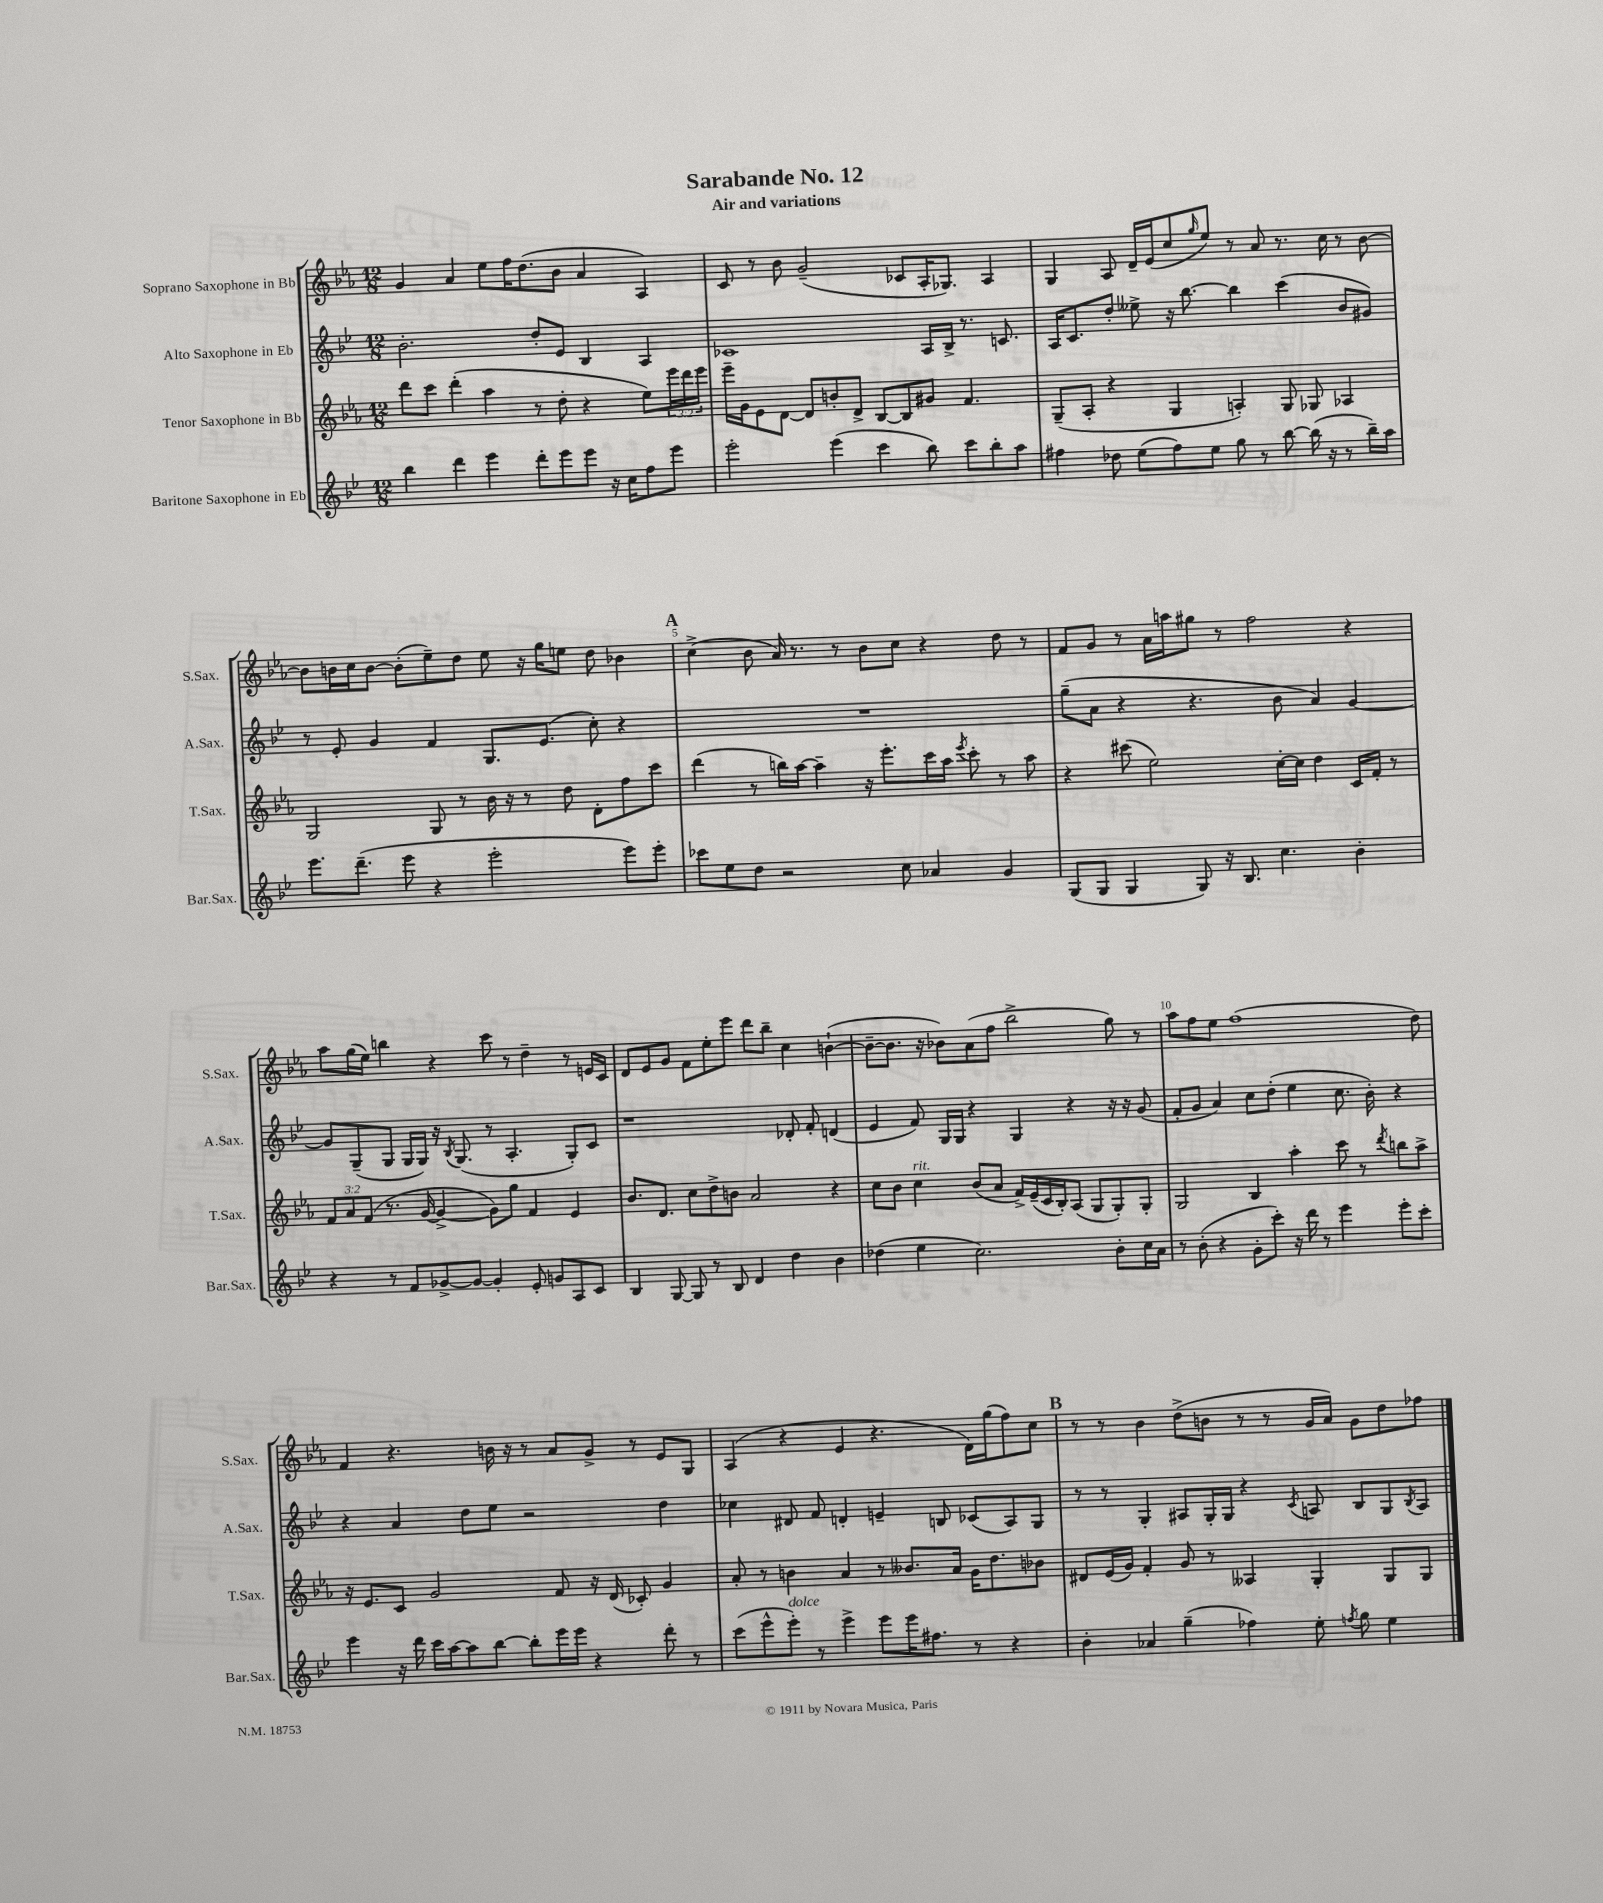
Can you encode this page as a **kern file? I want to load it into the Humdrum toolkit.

**kern	**kern	**kern	**kern
*staff4	*staff3	*staff2	*staff1
*clefG2	*clefG2	*clefG2	*clefG2
*k[b-e-]	*k[b-e-a-]	*k[b-e-]	*k[b-e-a-]
*M12/8	*M12/8	*M12/8	*M12/8
4bb-	8ddd	2.b-'	4g
.	8ccc	.	.
4ddd	(4ddd'	.	4a-
4eee-	4aa-	.	8ee-
.	.	.	16ff
.	.	.	(8.dd
8ddd'	8r	8dd'	.
8eee-	8dd'	8e-	8b-
8eee-	4r	4B-	4a-
16r	.	.	.
16cc	.	.	.
8ff	8ee-)	4A	4A-)
8eee-	24eee-	.	.
.	24ddd	.	.
.	24eee-	.	.
=	=	=	=
2eee-'	16eee-~	1c-	8c
.	16g	.	.
.	8e-	.	8r
.	[8d	.	8b-
.	8d]	.	(2g~
(4eee-	8b'	.	.
.	8d^	.	.
4ccc	[8B-	.	.
.	8B-]	.	8c-
8bb-)	8g#	16A	16A-'
.	.	16B-^	8.G-)
8ccc	4.f	8.r	.
8bb-'	.	.	4A-
.	.	8.c	.
8aa	.	.	.
=	=	=	=
4ff#	(8G~	16A	4G
.	.	8.c	.
.	8A-'	.	.
8dd-	4r	8dd'	8A-
(8ee-	.	8ee--^	16d~
.	.	.	(16e-
8ff#)	4G	16r	8cc
.	.	[8.bb-	.
.	.	.	16qqgg
8ee-	.	.	8ee-)
8gg	4A')	4bb-]	8r
8r	.	.	8a-
[8bb-	8G	(4ccc	8.r
(16bb-]	8G-	.	.
16r	.	.	16cc
8r	4A-	8b-	8r
16bb-~)	.	8g#)	[8b-
16aa	.	.	.
=	=	=	=
8.eee-	2G	8r	8b-]
.	.	8e-'	16b
(8.ddd~	.	.	16cc
.	.	4g	[8b
8eee-	.	.	(8b']
4r	8G	4f	8ee-~)
.	8r	.	8dd
2eee-'	16b-	8.G	8ee-
.	16r	.	.
.	8r	.	16r
.	.	(8.e-	16gg
.	8dd	.	8ee
.	8d'	8cc')	8dd
8eee-)	8ff	4r	4b-
8eee-'	8ccc	.	.
=	=	=	=
8ccc-	(4ddd	1.r	(4cc^
8ee-	.	.	.
8dd	8r	.	8b-
2r	16bb)	.	16a-)
.	[16aa-	.	8.r
.	4aa-~]	.	.
.	.	.	8r
.	16r	.	8b-
.	8.eee-'	.	.
8cc	.	.	8cc
4a-	16ccc	.	4r
.	16aa-	.	.
.	8qeee-	.	.
.	8ccc'	.	.
4g	8r	.	8dd
.	8aa-	.	8r
=	=	=	=
(8G	4r	(8gg~	8f
8G	.	8a	8g
4G	(8ccc#	4r	8r
.	2ee-)	.	16a-
.	.	.	16aa
8G)	.	4.r	8gg#
16r	.	.	8r
8.B-	.	.	.
.	.	.	2ff
4.cc	[16cc'	8b-	.
.	16cc]	.	.
.	4dd	4a)	.
4b-'	16c	[4g	4r
.	16f'	.	.
.	8r	.	.
=	=	=	=
4r	12f	8g]	8aa-
.	12a-	.	.
.	.	(8G~	(16gg
.	(12f	.	.
.	.	.	16ee-)
8r	8.r	8G	4bb
8f	.	16G	.
.	[16g	16G)	.
[8g-^	4g^_	16r	4r
.	.	8qB-	.
.	.	(8.G	.
8g-_	.	.	.
4g-']	8g])	8r	8ccc
.	8gg	4.A'	8r
8e-'	4f	.	4dd~
8g	.	.	.
8A	4e-	8G')	8r
8c	.	8c	16e
.	.	.	16c
=	=	=	=
4B-	8.b-	1r	8d
.	.	.	8e-
.	8.d	.	.
[8G	.	.	8g
8G]	8cc	.	8f
8r	8dd^	.	8ee-'
8B-	8b	.	8eee-
4d	2a-	.	8ddd
.	.	.	8bb-~
4dd	.	8d-'	4cc
.	.	8f'	.
4b-	4r	(4d	([4b`
=	=	=	=
(4dd-	8cc	4e-	8b~_
.	8b-	.	8.b]
4ee-	4cc	8f)	.
.	.	.	16r
.	.	16G	8b-)
.	.	16G	.
2.cc)	(8b-	4r	(8a-
.	8a-	.	8ff
.	16f^)	4G	2bb-^
.	(16e-~	.	.
.	16c	.	.
.	16B-')	.	.
.	(8A-	4r	.
.	8G	.	.
8b-'	8G')	16r	8gg)
.	.	16r	.
16cc	8G'	(8g	8r
16a	.	.	.
=	=	=	=
8r	2G	8f'	8aa-
(8b-'	.	8g	8ff
4r	.	4a)	8ee-
.	.	.	(1ff
8g'	4B-	8cc	.
8ccc')	.	(8dd'	.
16r	4aa-'	4ee-	.
16ddd	.	.	.
8r	.	.	.
4eee-	8ccc	8.cc	.
.	8r	.	.
.	.	16b-')	.
.	8qddd	.	.
8eee-'	8bb	4r	.
8ccc'	8aa-^	.	8dd)
=	=	=	=
4eee-	16r	4r	4f
.	8.e-	.	.
16r	8c	4a	4.r
16ddd	.	.	.
16ccc	2g	.	.
[16aa	.	.	.
8aa]	.	8dd	.
[8bb-	.	8ee-	16b
.	.	.	16r
8bb-']	.	2r	8r
16eee-	8f	.	8a-
16eee-	.	.	.
4r	16r	.	8g^
.	(16d	.	.
.	8c-')	.	8r
8ddd'	4g	4dd	8e-
8r	.	.	8G
=	=	=	=
(8ccc	8a-'	4cc-	(4A-
8eee-^^	8r	.	.
8eee-')	4b	8d#	4r
8r	.	8f	.
4eee-^	4a-	4d'	4e-
8eee-	8r	4e~	4.r
16eee-	8.b--	.	.
8.ff#	.	.	.
.	.	8B	.
.	16a-	.	.
8r	16g	(8c-	16d)
.	8.dd	.	(16gg
4r	.	8A)	8ff)
.	8b-	8G	8cc
=	=	=	=
4b-'	8d#	8r	8r
.	(16e-	8r	8r
.	16g)	.	.
4a-	4f'	4G'	4b-
(4gg~	8g	8A#	(8dd^
.	8r	16G'	8b
.	.	16G	.
4ff-)	4A--	4r	8r
.	.	.	8r
.	.	8qc	.
8ee-'	4G'	8A	16g
.	.	.	16a-)
8qff	.	.	.
8gg	.	8B-	8g
4ee-	8G	8G	8dd
.	.	8qB-	.
.	8G	8A	8ff-
==	==	==	==
*-	*-	*-	*-
